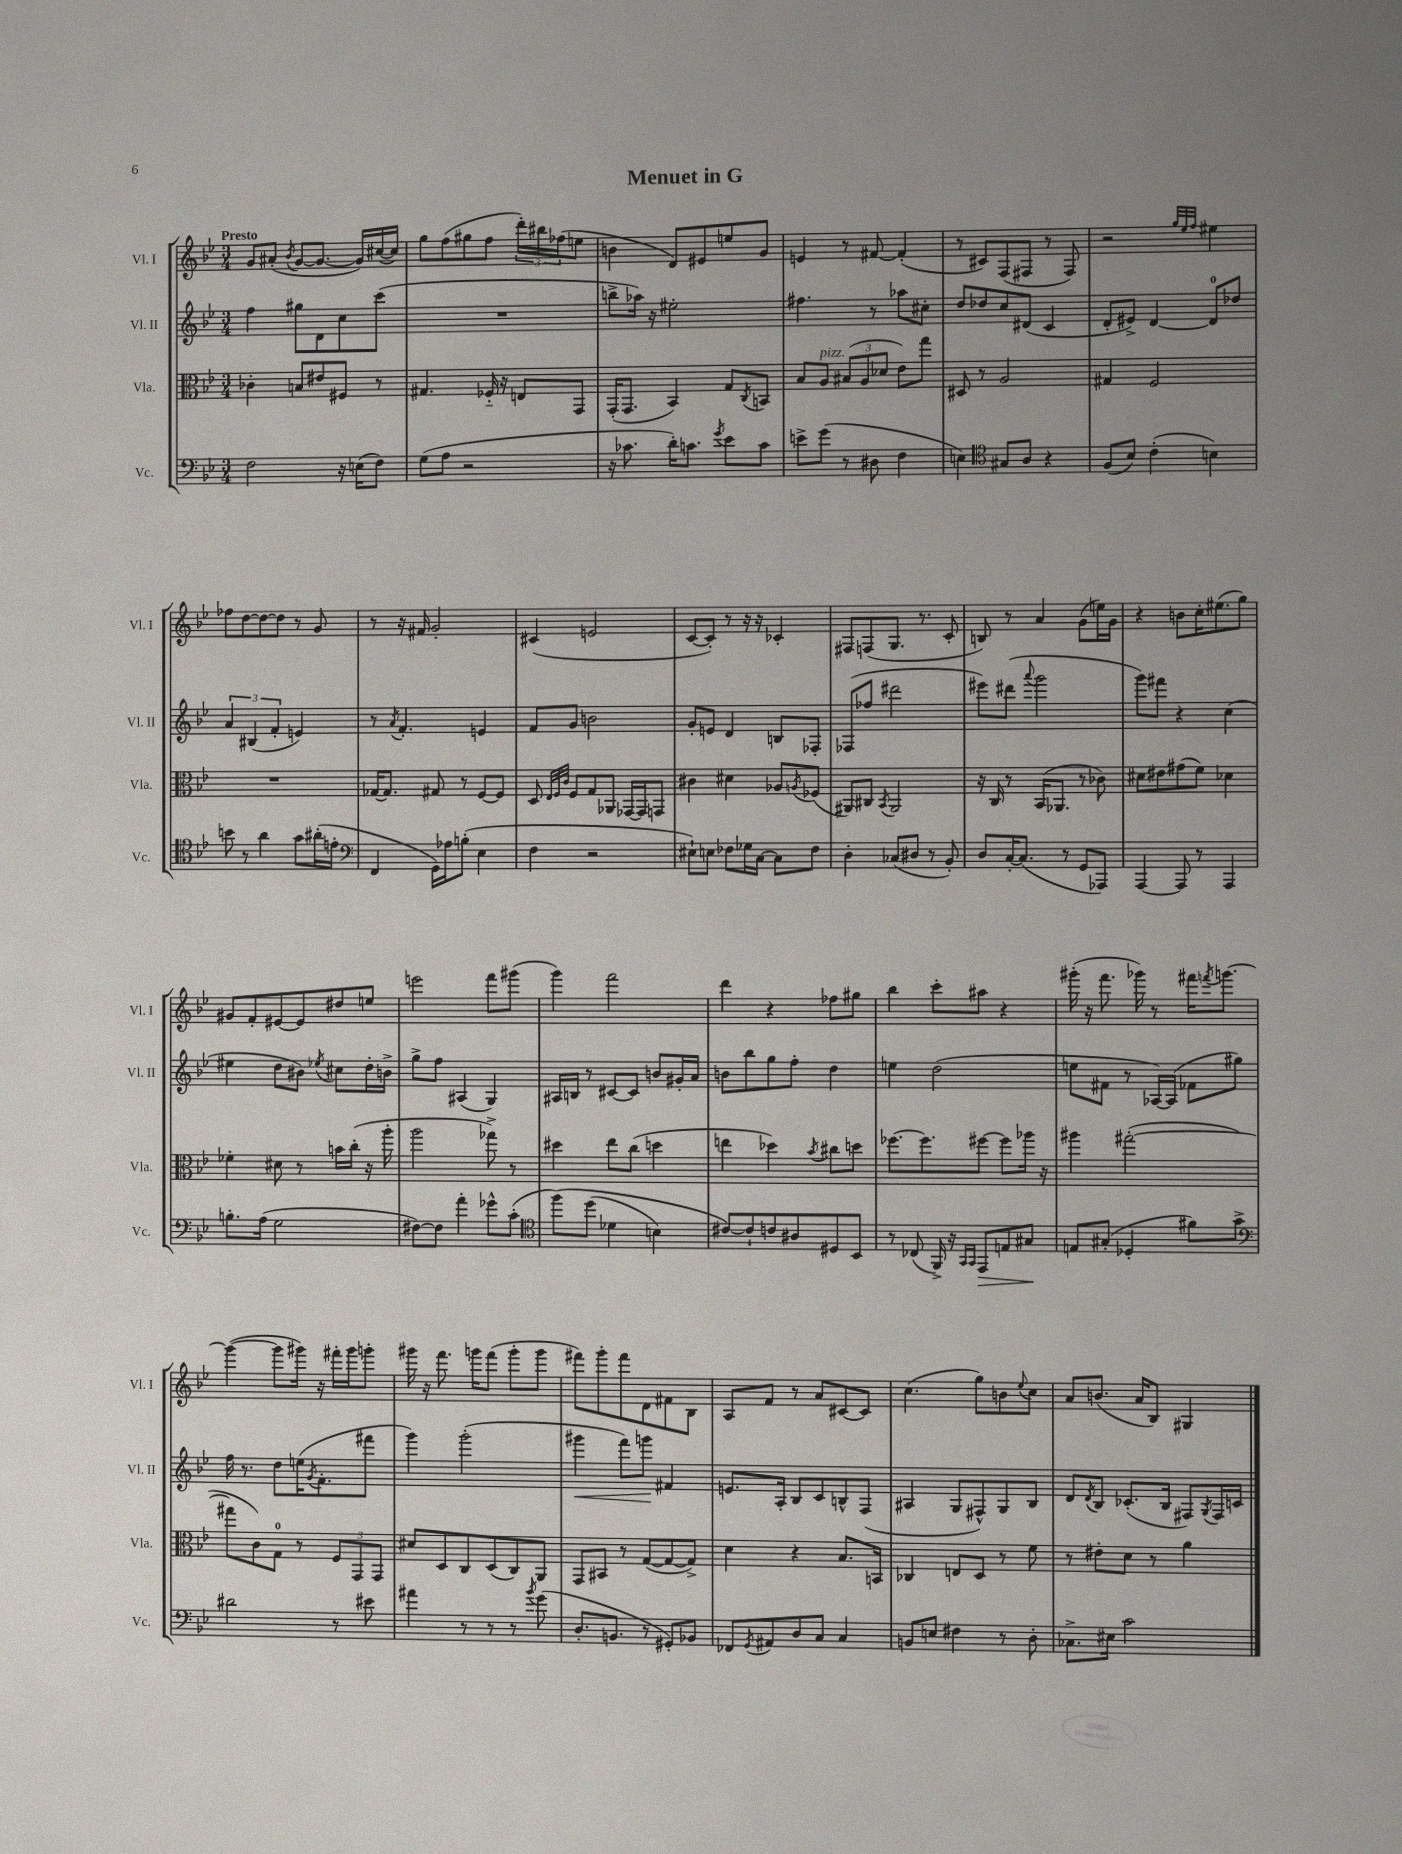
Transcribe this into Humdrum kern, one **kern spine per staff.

**kern	**kern	**kern	**kern
*staff4	*staff3	*staff2	*staff1
*clefF4	*clefC3	*clefG2	*clefG2
*k[b-e-]	*k[b-e-]	*k[b-e-]	*k[b-e-]
*M3/4	*M3/4	*M3/4	*M3/4
2F	4c-'	4ff	8g
.	.	.	(8a#'
.	.	.	8qb-
.	8B	8gg#	[8g
.	8e#	8d	8.g_
16r	8F#	8cc	.
(16E	.	.	16g])
8F)	8r	(8ccc	([16cc#
.	.	.	16cc#])
=	=	=	=
(8G	4.G#	2.r	8gg
8A	.	.	(8ff
2r	.	.	8gg#
.	16F-'~	.	8ff
.	16r	.	.
.	8E	.	24ddd')
.	.	.	24bb#
.	.	.	(24ff-
.	8GG	.	8ee
=	=	=	=
16r	(16GG'	8bb^	4b
8.c-	8.GG	.	.
.	.	16aa-)	.
.	.	16r	.
16d')	4BB-)	2ee#'	8d)
8.c	.	.	.
.	.	.	8e#
8qg	.	.	.
8e-	8G	.	8ee
.	8qC	.	.
8c	8BB	.	8g
=	=	=	=
8e^	8B-	4.ff#	4e
(8g	8A	.	.
8r	(12B#	.	8r
.	12A	.	.
8D#	.	8r	[8f#
.	12d-	.	.
4F	8e-)	8aa-	(4f#']
.	8gg	8cc#'	.
=	=	=	=
4E)	8D#	8dd	8r
.	8r	8dd-	8c#)
*clefC4	*	*	*
8G#	2A	8cc	(8F
8A	.	(8d#	8F#
4r	.	4c	8r
.	.	.	8F#)
=	=	=	=
(8F	4G#	8d'	2r
8B-)	.	8e#^)	.
(4c'	2F	[4d	.
.	.	.	32qqgg
.	.	.	32qqee-
.	.	.	32qqff
4B)	.	8d]	4ee#
.	.	8dd-	.
=	=	=	=
8b	2.r	6a	8ff-
8r	.	.	[8dd
.	.	(6B#	.
4a	.	.	8dd_
.	.	6f'	.
.	.	.	8dd]
8g	.	4e)	8r
(16a#'	.	.	8g
16e'	.	.	.
=	=	=	=
*clefF4	*	*	*
4FF	[16G-	8r	8r
.	8.G-]	.	.
.	.	8qa	.
.	.	4.f'	16r
.	.	.	16f#
16GG)	8G#	.	2g'
16A-	.	.	.
(8B'	8r	.	.
4E-	[8F	4e	.
.	8F]	.	.
=	=	=	=
4F	8D	8f	(4c#
.	32qqE-	.	.
.	32qqF	.	.
.	32qqc	.	.
.	8F	8g	.
2r	8G	2b	2e
.	8AA-	.	.
.	[16GG-	.	.
.	16GG-]	.	.
.	8GG	.	.
=	=	=	=
8E#`)	4c#	8g'	[8c
8E	.	8e	8c'])
8F-	4d#	4d	8r
16G-	.	.	16r
[16C	.	.	16r
8C]	8A-	8B	4c-'
.	8qA	.	.
8F-	(8F-	8F-'	.
=	=	=	=
4D'	8AA#)	(8F-	8F#
.	8C#	8ff-	(8F
.	8qBB-	.	.
(8C-	2AA#	2ddd#	8.G
8D#	.	.	.
.	.	.	8.r
8r	.	.	.
8BB-')	.	.	8c'
=	=	=	=
8D	16r	8eee#)	8B)
.	16C	.	.
[16C'	8r	(8ddd#	8r
(8.C]	.	.	.
.	.	8qqaaa	.
.	(16BB-	2ggg	4a
.	8.AA-	.	.
8r	.	.	.
8GG	8r	.	(8g
8AAA-)	8c-)	.	16ee)
.	.	.	16g
=	=	=	=
[4AAA	8d#	8ggg)	4r
.	8e#	8fff#	.
8AAA]	(8g#	4r	8b
8r	8f)	.	16cc'
.	.	.	(8.ee#
4AAA	4d-	(4cc	.
.	.	.	8gg)
=	=	=	=
8.B'	4f-'	4ee#	8g#
.	.	.	8f'
(16A	.	.	.
2G	8d#	8dd	[8e#
.	8r	8b#)	8e#]
.	.	8qee-	.
.	16b	8cc#	8dd#
.	(16cc'	.	.
.	16r	16dd'	8ee
.	16aa'	16b^	.
=	=	=	=
[8F#)	2aa	8gg^	2eee
8F#]	.	8ff	.
4a'	.	(4A#	.
8g-^^	8gg-^)	4G)	8fff
(8c'	8r	.	(8ggg#
=	=	=	=
*clefC4	*	*	*
&(8ff)	4dd#	16A#	4ggg)
.	.	16B	.
(8dd	.	8r	.
4d-	8ee-	[8c#	2fff
.	(8cc	8c#]	.
4B)	4dd	8b	.
.	.	16g#'	.
.	.	16a	.
=	=	=	=
[8c#&)	4ee	8b	4ddd
8c#`]	.	8bb-	.
8c	4dd-)	8gg	4r
8A#	.	8ff'	.
.	8qb-	.	.
8D#	8cc#	4dd	8ff-
8BB-	8dd	.	8gg#
=	=	=	=
8r	[8.ff-	4ee	4bb-
(8C-	.	.	.
.	8.ff-]	.	.
16FF^)	.	(2dd	8ccc'
16r	.	.	.
16qqGG	.	.	.
16qqGG	.	.	.
8EE-	[8ff#	.	8aa#
8E	8ff#]	.	4r
8G#	16aa-	.	.
.	16r	.	.
=	=	=	=
8E	4aa#	8ee	(16ggg#'
.	.	.	16r
(8G#'	.	8f#	8.fff
4D-'	([2gg#'	8r	.
.	.	.	16ggg-)
.	.	[16A-)	8r
.	.	(16A-]	.
8f#)	.	8f-	16fff#
.	.	.	8qfff
.	.	.	[8.ggg
8g^	.	8gg#)	.
=	=	=	=
*clefF4	*	*	*
2d#	8gg#]	16ff	(4ggg_
.	.	8.r	.
.	8c)	.	.
.	8G	8dd	8ggg]
.	8r	(16ee	16ggg#)
.	.	8qg	.
.	.	8.f'	16r
8r	12F	.	16fff#'
.	.	.	16ggg#
.	12GG	.	.
8e#	.	8fff#	8ggg'
.	12GG	.	.
=	=	=	=
4a#	8d#	4ggg)	16ggg#
.	.	.	16r
.	8D	.	8.fff
8r	8C	(2ggg'	.
.	.	.	16ggg
8r	(8D	.	(8fff
8r	8C)	.	8ggg'
8qb-	.	.	.
(8g	8AA	.	8ggg
=	=	=	=
8.D'	8GG	4ggg#	8fff#)
.	8BB#	.	8ggg'
8.BB	.	.	.
.	8r	8fff)	8fff#
8r	([8G	8ggg	8d
8GG#')	8G_	4f#	8f#
8BB-	8G^])	.	8B-
=	=	=	=
8FF-	4d	8.e	8A
8qGG	.	.	.
8AA#	.	.	8f
.	.	16A'	.
8D	4r	8B-	8r
8C	.	8c	8a
4C	8.B-	8B^^	[8c#
.	.	(8F	8c#]
.	16BB	.	.
=	=	=	=
8BB	4C-	4A#	(4.cc
8E	.	.	.
4F#	8E	8G	.
.	8D	8F#^^)	8gg)
8r	8r	8G	8b
.	.	.	8qqee-
8D'	8f	8B-	8cc
=	=	=	=
8.C-^	8r	8d	8a
.	.	8qd	.
.	8e#'	8B-	(8.b
16E#	.	.	.
2c	8d	(8.c-'	.
.	.	.	16a
.	8r	.	8B-)
.	.	16B-	.
.	4a	8F#)	4G#
.	.	8qG	.
.	.	16F#	.
.	.	16c	.
==	==	==	==
*-	*-	*-	*-
